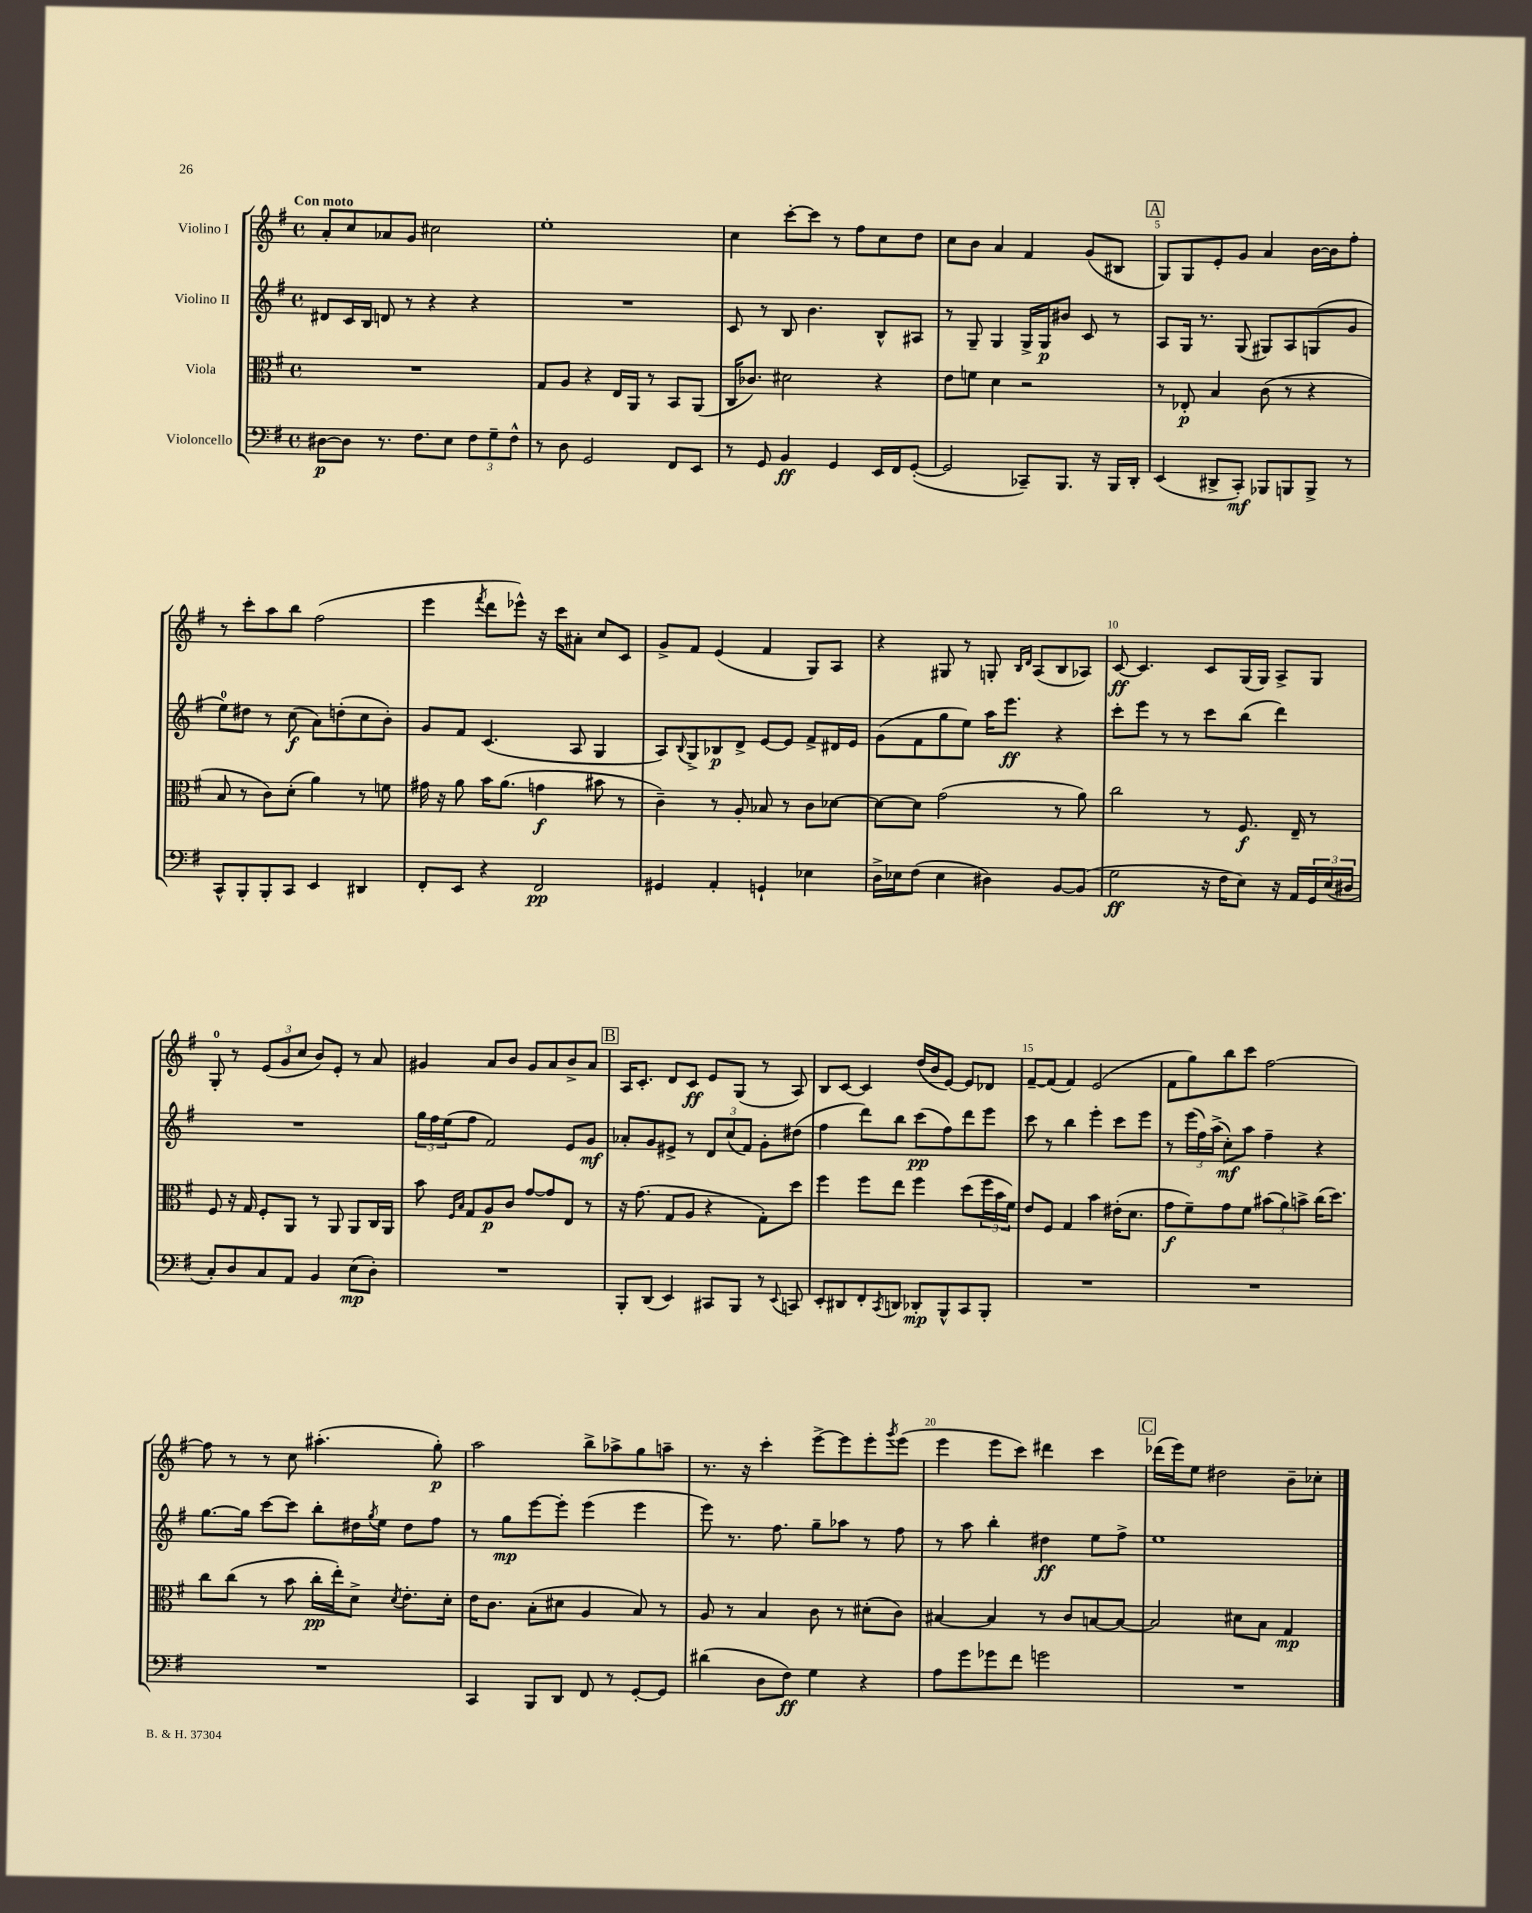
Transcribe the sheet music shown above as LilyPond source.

<<
\new StaffGroup <<
\new Staff = "s0" \with { instrumentName = "Violino I" } {
    \clef treble \key g \major \defaultTimeSignature \time 4/4 \tempo "Con moto"
    a'8-. c''8 aes'8 g'8 cis''2 |
    e''1-. |
    c''4 c'''8~-. c'''8 r8 fis''8 c''8 d''8 |
    c''8 b'8 a'4 fis'4 g'8( bis8 |
    \mark \markup { \box "A" } g8) g8 e'8-. g'8 a'4 b'16~ b'16 fis''8-. |
    r8 c'''8-. a''8 b''8 fis''2( |
    e'''4 \acciaccatura { fis'''8 } d'''8 ees'''8-^) r16 c'''16 ais'8-. c''8 c'8 |
    g'8-> fis'8 e'4( fis'4 g8) a8 |
    r4 gis8 r8 g8-. \grace { b16 d'16 } a8( b8 aes8) |
    c'8~\ff c'4. c'8 g16( g16) a8-> g8 |
    g8-0-. r8 \tuplet 3/2 { e'8( g'8 c''8 } b'8) e'8-. r8 a'8 |
    gis'4 a'8 b'8 gis'8 a'8 b'8-> a'8 |
    \mark \markup { \box "B" } a16 c'8.-. d'8 c'8\ff e'8 g8( r8 a8) |
    b8 c'8~ c'4 d''16( b'16 e'8~) e'8 des'8 |
    fis'8~-- fis'8( fis'4) e'2( |
    fis'8 g''8) b''8 c'''8 fis''2~ |
    fis''8 r8 r8 c''8 ais''4.-.( g''8-.\p) |
    a''2 b''8-> aes''8-> g''8 a''8-- |
    r8. r16 c'''4-. e'''8~-> e'''8 e'''8-. \acciaccatura { g'''8 } e'''8( |
    e'''4 e'''8 c'''8) dis'''4 c'''4 |
    \mark \markup { \box "C" } des'''16( e'''16) e''8 dis''2 b'8-- ces''8-. \bar "|." |
}
\new Staff = "s1" \with { instrumentName = "Violino II" } {
    \clef treble \key g \major \defaultTimeSignature \time 4/4
    dis'8 c'16 b16 d'8 r8 r4 r4 |
    R1 |
    c'8 r8 b8 b'4. b8-^ ais8 |
    r8 g8-- g4 g16-> g16\p bis'8 c'8 r8 |
    \mark \markup { \box "A" } a8 g16 r8. g8( gis8) a8 g8( g'8 |
    e''8-0) dis''8 r8 c''8\f( a'8) d''8-.( c''8 b'8-.) |
    g'8 fis'8 c'4.( a8 g4 |
    a8) \appoggiatura { b8 } g8-> bes8\p d'8-> e'8~ e'8 fis'8-> dis'16 e'16 |
    g'8( fis'8 g''8 e''8) a''16 e'''8.\ff r4 |
    c'''8-. e'''8 r8 r8 c'''8 b''8( d'''4) |
    R1 |
    \tuplet 3/2 { g''16 fis''16 e''16( } fis''8 fis'2) e'8 g'8\mf |
    \mark \markup { \box "B" } aes'8-. g'8 eis'8-> r8 \tuplet 3/2 { d'8 c''8( fis'8) } g'8-. dis''8( |
    fis''4 d'''8) b''8 c'''8\pp( fis''8) d'''8 e'''8 |
    c'''8 r8 b''4 e'''4-. c'''8 e'''8 |
    r8 \tuplet 3/2 { e'''16( fis''16) a''16->( } c''8-.\mf) a''8 fis''4-- r4 |
    g''8.~ g''16 c'''8~ c'''8 b''8-. dis''16 \acciaccatura { g''8 } e''16 dis''8 fis''8 |
    r8 g''8\mp e'''8~ e'''8-. e'''4( e'''4 |
    e'''8) r8. fis''8. g''8-- aes''8 r8 fis''8 |
    r8 a''8 b''4-. dis''4\ff e''8 fis''8-> |
    \mark \markup { \box "C" } e''1 \bar "|." |
}
\new Staff = "s2" \with { instrumentName = "Viola" } {
    \clef alto \key g \major \defaultTimeSignature \time 4/4
    R1 |
    g8 a8 r4 e16 a,16 r8 b,8 a,8( |
    c16 ces'8.) dis'2 r4 |
    e'8 f'8 d'4 r2 |
    \mark \markup { \box "A" } r8 ees8-.\p b4 c'8( r8 r4 |
    b8 r8 c'8) d'8-.( a'4) r8 f'8 |
    gis'16 r16 a'8 b'16 a'8.( g'4\f bis'8 r8 |
    c'4--) r8 a8-. bes8 r8 c'8 des'8~ |
    des'8~ des'8 g'2( r8 a'8) |
    c''2 r8 fis8.\f e16-- r8 |
    fis8 r16 g16 fis8-. a,8 r8 a,8 a,8 c16 a,16 |
    b'8 \grace { fis16 b16 } g8 a8\p c'8 g'8~ g'8 e8 r8 |
    \mark \markup { \box "B" } r16 g'8.( g8 a8 r4 g8-.) d''8 |
    fis''4 fis''8 e''8 fis''4 d''8( \tuplet 3/2 { fis''16 b'16 fis'16) } |
    e'8 fis8 g4 b'4 eis'16-.( d'8. |
    g'8\f fis'8--) g'8 fis'8 \tuplet 3/2 { bis'8( a'8) b'8-> } c''16( d''8.) |
    c''8 c''8( r8 b'8 c''16-.\pp e''16-.) d'8-> \acciaccatura { d'8 } e'8.-. d'16-. |
    e'16 c'8. b8-.( dis'8 a4 b8) r8 |
    a8 r8 b4 c'8 r8 dis'8-.( c'8) |
    bis4~ bis4 r8 c'8 b8~ b8~ |
    \mark \markup { \box "C" } b2 dis'8 b8 g4\mp \bar "|." |
}
\new Staff = "s3" \with { instrumentName = "Violoncello" } {
    \clef bass \key g \major \defaultTimeSignature \time 4/4
    dis8~\p dis8 r8. fis8. e8 \tuplet 3/2 { fis8 g8-- fis8-^ } |
    r8 d8 g,2 fis,8 e,8 |
    r8 g,8 b,4\ff g,4 e,16 fis,16 g,8~-.( |
    g,2 ces,8--) b,,8. r16 b,,16 d,16-. |
    \mark \markup { \box "A" } e,4( dis,8-> c,8-.\mf) bes,,8 b,,8 b,,8-> r8 |
    c,8-^ b,,8-. b,,8-. c,8 e,4 dis,4 |
    fis,8-. e,8 r4 fis,2\pp |
    gis,4 a,4-. g,4-! ees4 |
    d16-> ees16 fis8( ees4 dis4) b,8~ b,8( |
    g2\ff r16 fis16 e8) r16 a,16 \tuplet 3/2 { g,16 e16( dis16 } |
    c8-.) d8 c8 a,8 b,4 e8\mp( d8-.) |
    R1 |
    \mark \markup { \box "B" } b,,8-. d,8( e,4) cis,8 b,,8 r8 \appoggiatura { e,8 } c,8 |
    e,8-. dis,8 fis,8-. \acciaccatura { c,8 } d,8 des,8-.\mp b,,8-^ c,8 b,,8-. |
    R1 |
    R1 |
    R1 |
    c,4 b,,8 d,8 fis,8 r8 g,8~-. g,8 |
    dis'4( d8 fis8\ff) g4 r4 |
    a8 g'8 ges'8 fis'8 g'2 |
    \mark \markup { \box "C" } R1 \bar "|." |
}
>>
>>
\layout { \context { \Score \override BarNumber.break-visibility = ##(#f #t #t) barNumberVisibility = #(every-nth-bar-number-visible 5) } }
